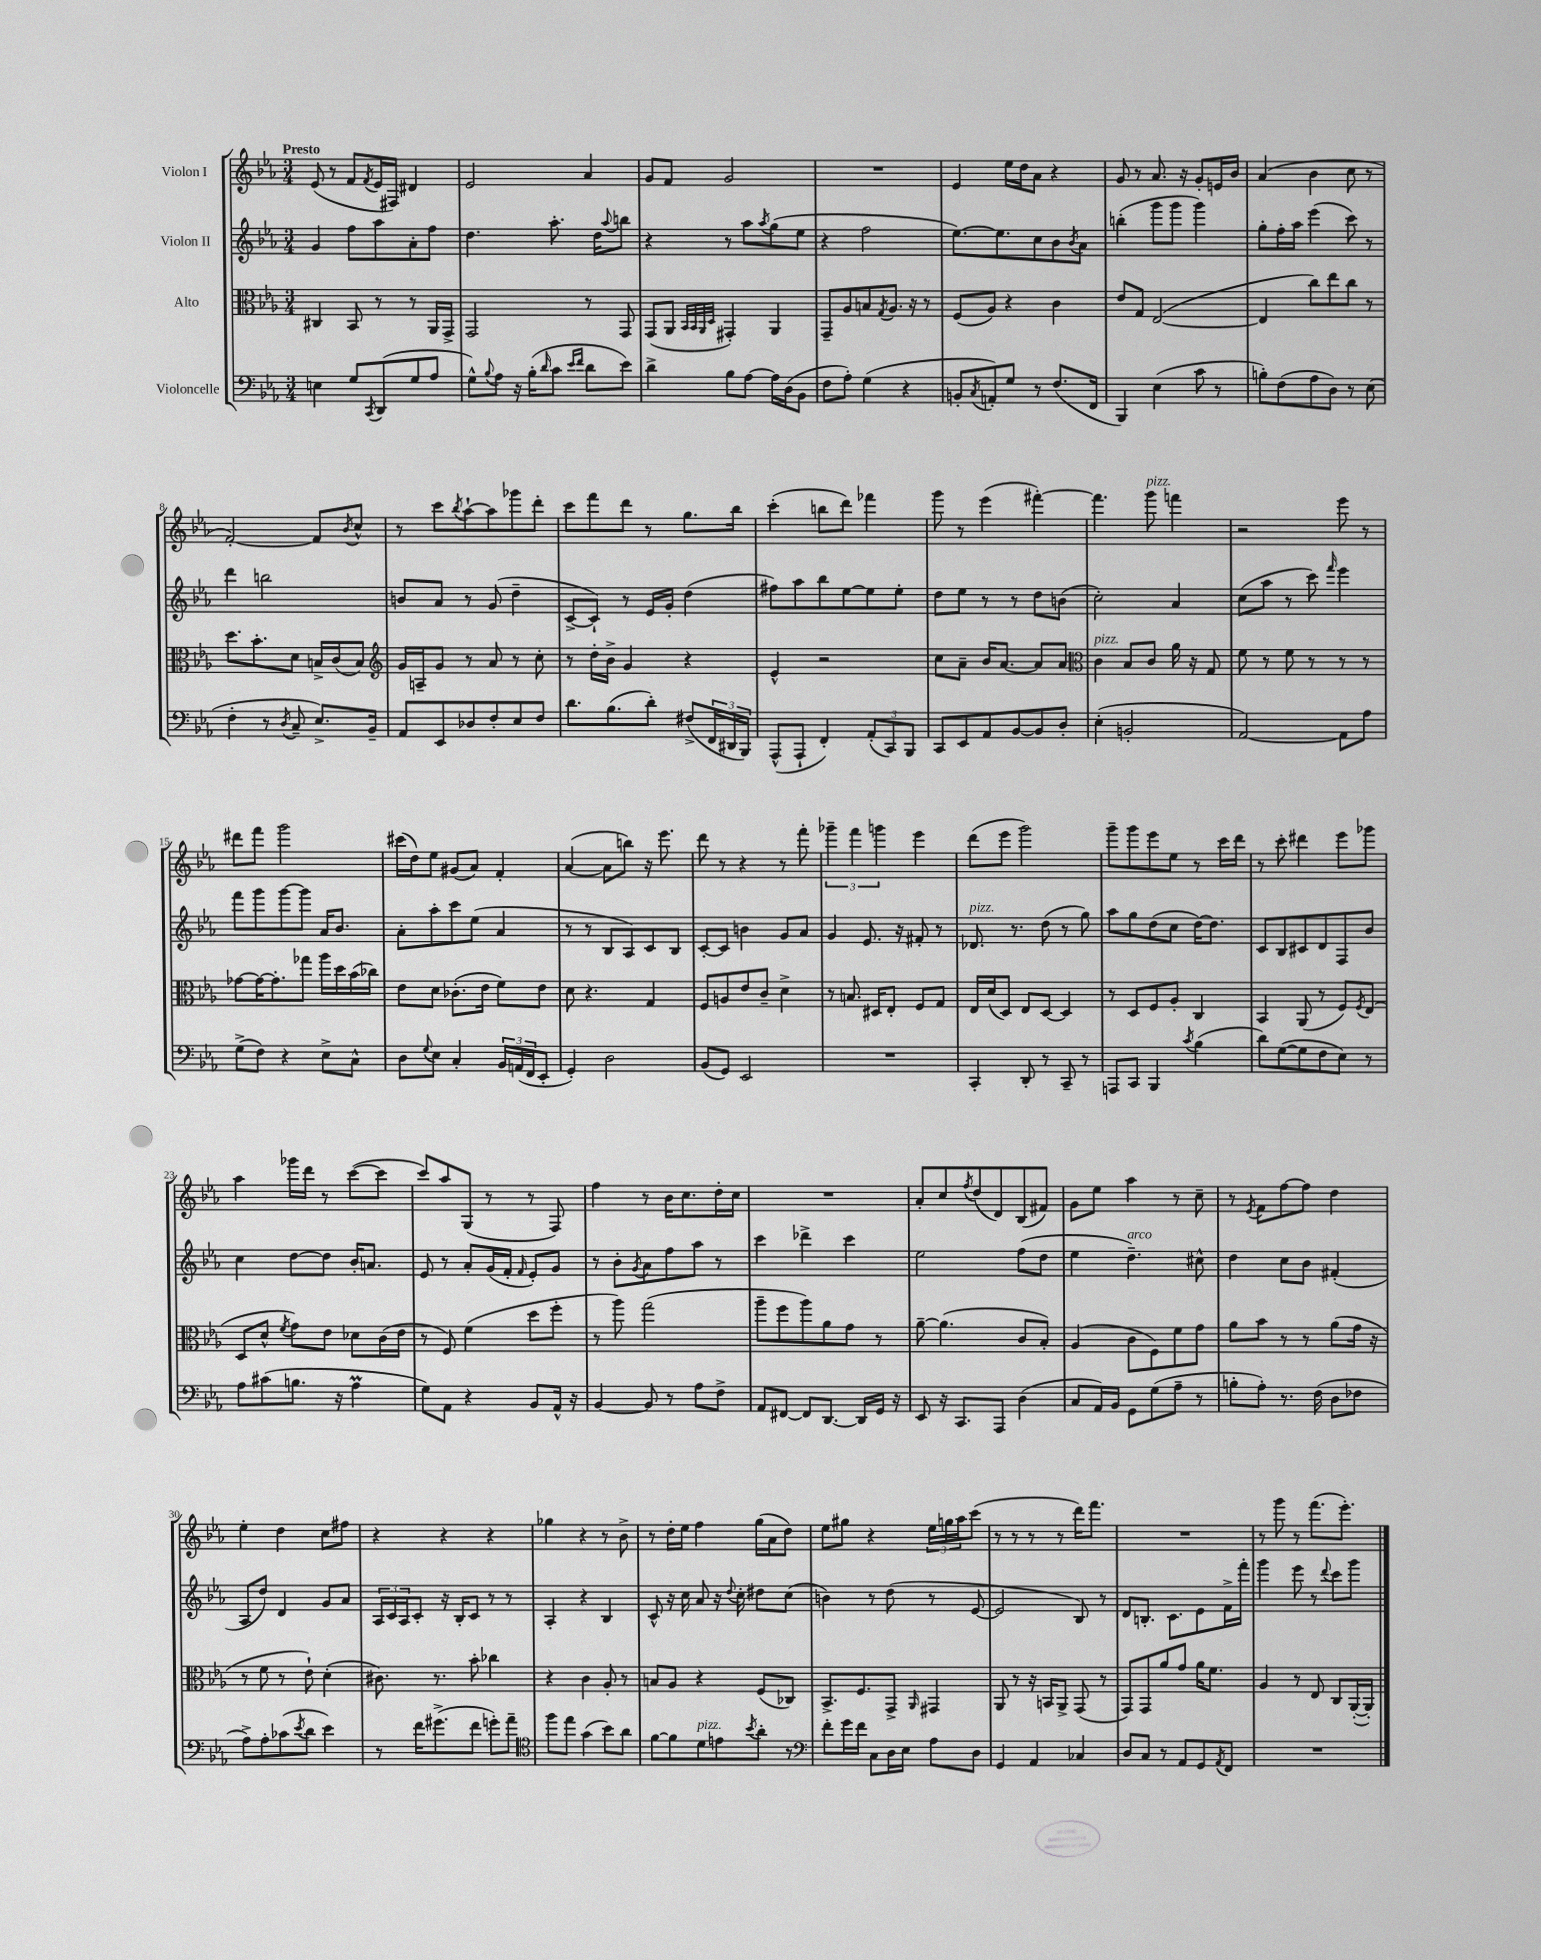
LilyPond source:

<<
\new StaffGroup <<
\new Staff = "s0" \with { instrumentName = "Violon I" } {
    \clef treble \key ees \major \numericTimeSignature \time 3/4 \tempo "Presto"
    ees'8( r8 f'8 \acciaccatura { f'8 } ees'16 fis16) dis'4 |
    ees'2 aes'4 |
    g'8 f'8 g'2 |
    R2. |
    ees'4 ees''16 d''16 aes'8 r4 |
    g'8 r8 aes'8. r16 g'8-. e'16 bes'16 |
    aes'4( bes'4 c''8 r8 |
    f'2~-.) f'8 \acciaccatura { bes'8 } c''8-^ |
    r8 c'''8 \acciaccatura { bes''8 } aes''8~-! aes''8 ges'''8 d'''8-. |
    c'''8 f'''8 d'''8 r8 g''8. bes''16 |
    c'''4-.( b''8 d'''8) fes'''4 |
    g'''8 r8 ees'''4( fis'''4~-.) |
    fis'''4. g'''8^\markup { \italic "pizz." } f'''4 |
    r2 ees'''8 r8 |
    dis'''8 f'''8 g'''2 |
    cis'''16( d''16) ees''8 gis'8( aes'8) f'4-. |
    aes'4~( aes'8 b''8) r16 ees'''8. |
    d'''8 r8 r4 r8 f'''8-. |
    \tuplet 3/2 { ges'''4-- f'''4 g'''4 } ees'''4 |
    d'''8( ees'''8 g'''2) |
    g'''8-- g'''8 ees'''8 ees''8 r8 c'''16 d'''16 |
    r8 c'''8-. dis'''4 ees'''8 ges'''8 |
    aes''4 ges'''16 d'''16 r8 c'''8~( c'''8 |
    c'''8) aes''8 g8( r8 r8 f8) |
    f''4 r8 bes'16 c''8. d''16-. c''16 |
    R2. |
    aes'8-. c''8 \acciaccatura { f''8 } d''8( d'8) bes8( fis'8) |
    g'8 ees''8 aes''4 r8 c''8-- |
    r8 \acciaccatura { ees'8 } f'8 f''8~ f''8 d''4 |
    ees''4-. d''4 c''8 fis''8 |
    r4 r4 r4 |
    ges''4 r4 r8 bes'8-> |
    r8 d''16-. ees''16 f''4 g''16( aes'16 d''8) |
    ees''8 gis''8 r4 \tuplet 3/2 { ees''16 g''16 aes''16 } c'''8( |
    r8 r8 r8 r8 d'''16) f'''8. |
    R2. |
    r8 g'''8 r8 f'''8.( ees'''8.-.) \bar "|." |
}
\new Staff = "s1" \with { instrumentName = "Violon II" } {
    \clef treble \key ees \major \numericTimeSignature \time 3/4
    g'4 f''8 aes''8 aes'8-. f''8 |
    d''4. aes''8.-. d''16 \appoggiatura { aes''8 } b''8 |
    r4 r8 aes''8 \acciaccatura { aes''8 } g''8( ees''8 |
    r4 f''2 |
    ees''8.~) ees''8. c''8 bes'8 \acciaccatura { bes'8 } aes'8 |
    b''4-.( g'''8 g'''8 g'''4) |
    g''8-. f''16-. aes''16 ees'''4( c'''8) r8 |
    d'''4 b''2 |
    b'8 aes'8 r8 g'8( d''4-- |
    c'8~-> c'8-!) r8 ees'16 g'16-. d''4( |
    fis''8) aes''8 bes''8 ees''8~ ees''8 ees''8-. |
    d''8 ees''8 r8 r8 d''8 b'8( |
    c''2-.) aes'4 |
    c''8( aes''8 r8 c'''8) \grace { f'''16 } ees'''4 |
    f'''8 g'''8 g'''8~ g'''8 aes'16 bes'8. |
    aes'8-. aes''8-. c'''8 ees''8( aes'4 |
    r8 r8 bes8 aes8) c'8 bes8 |
    c'8~-. c'8 b'4 g'8 aes'8 |
    g'4 ees'8. r16 fis'8-. r8 |
    des'8.^\markup { \italic "pizz." } r8. d''8( r8 g''8) |
    aes''8 g''8 d''8( c''8 d''16~) d''8. |
    c'8 bes8 cis'8 d'8 f8 bes'8 |
    c''4 d''8~ d''8 bes'16-. a'8. |
    ees'8 r8 aes'8-. g'16( f'16-. \grace { f'16 } ees'8-.) g'8 |
    r8 bes'8-. \acciaccatura { g'8 } aes'8 f''8 aes''8 r8 |
    c'''4 des'''4-> c'''4 |
    ees''2 f''8( d''8 |
    ees''4 d''4.--^\markup { \italic "arco" }) cis''8-^ |
    d''4 c''8 bes'8 fis'4-.( |
    aes8 d''8) d'4 g'8 aes'8 |
    \tuplet 3/2 { aes16 c'16 aes16 } c'8-. r16 bes16-. c'8 r8 r8 |
    aes4-. r4 bes4 |
    c'8-^ r16 c''16 aes'8 r16 \appoggiatura { d''8 } c''16-. dis''8 c''8( |
    b'4) r8 d''8( r8 ees'8~ |
    ees'2 bes8) r8 |
    d'8 b8.-. c'8. ees'8 f'16-> f'''16-. |
    g'''4 ees'''8 r8 \appoggiatura { d'''8 } c'''8 g'''8 \bar "|." |
}
\new Staff = "s2" \with { instrumentName = "Alto" } {
    \clef alto \key ees \major \numericTimeSignature \time 3/4
    cis4 bes,8 r8 r8 aes,16 g,16-> |
    g,2 r8 g,8 |
    g,8( aes,8 \grace { bes,32 bes,32 aes,32 d32 } gis,4-.) aes,4 |
    g,8-- aes8 b8 \acciaccatura { g8 } aes8. r16 r8 |
    f8( aes8) r4 c'4 |
    ees'8 g8 ees2~( |
    ees4 c''8) ees''8 c''8 r8 |
    d''8. bes'8.-. d'8 b16-> c'16( b8) |
    \clef treble g'16 a16-- g'8 r8 aes'8 r8 c''8-. |
    r8 d''16-. bes'16-> g'4 r4 |
    ees'4-^ r2 |
    c''8 aes'8-- bes'16 aes'8.~ aes'8 aes'8 |
    \clef alto c'4^\markup { \italic "pizz." } bes8 c'8 aes'16 r16 g8 |
    f'8 r8 f'8 r8 r8 r8 |
    ges'8~ ges'16~ ges'8.-. ges''8 aes''16 d''16 bes'16( ces''16) |
    ees'8 d'8 ces'8.-.( ees'16 f'8) ees'8 |
    d'8 r4. g4 |
    f8 a8 ees'8 c'8-- d'4-> |
    r8 b8. dis16 ees8-. f8 g8 |
    ees16 d'16( d8) ees8 d8~ d4 |
    r8 d8 f8 aes8-. c4 |
    bes,4 aes,8( r8 f8) \acciaccatura { f8 } ees8( |
    d8 d'8-^ \acciaccatura { f'8 } g'8) ees'8 des'8 c'16( ees'16 |
    r8 f8) f'4( d''8 f''8-. |
    r8 aes''8) g''2( |
    aes''8-- f''8 aes''8) aes'8 g'8 r8 |
    aes'8~-- aes'4.( c'8 bes8-.) |
    aes4( c'8 f8) f'8 g'8 |
    aes'8 bes'8 r8 r8 aes'8( g'16 r16 |
    r8 f'8 r8 ees'8-!) d'4-.( |
    cis'8.) r8. bes'8-. ces''4 |
    r4 c'4 aes8-. r8 |
    b8 aes8 r4 f8( ces8) |
    bes,8.-> f8. g,8-> \grace { aes,16 } gis,4 |
    aes,8 r8 r16 b,16 aes,8-> g,8( r8 |
    g,8) g,8 aes'8 g'8 aes'16 f'8. |
    aes4 r8 ees8 c8 aes,16~-.( aes,16-.) \bar "|." |
}
\new Staff = "s3" \with { instrumentName = "Violoncelle" } {
    \clef bass \key ees \major \numericTimeSignature \time 3/4
    e4 g8 \acciaccatura { c,8 } d,8( g8 aes8 |
    g8-^) \appoggiatura { bes8 } aes8 r16 bes16-.( \grace { d'16 } c'8 \grace { ees'16 f'16 } d'8 ees'8) |
    d'4-> bes8 aes8~ aes16 d16( bes,8 |
    f8 aes8-.) g4( r4 |
    b,8-. \acciaccatura { c8 } a,8-.) g8 r8 f8.( f,16 |
    bes,,4) ees4( c'8 r8 |
    b8-.) f8( aes8 d8) r8 ees8( |
    f4-. r8 \acciaccatura { d8 } c8-- ees8.->) bes,16-- |
    aes,8 ees,8 des8 f8-. ees8 f8 |
    d'8. bes8.( d'8-.) fis8->( \tuplet 3/2 { f,16 dis,16 bes,,16) } |
    aes,,8-^( aes,,8-! f,4-.) \tuplet 3/2 { aes,8-.( c,8) bes,,8 } |
    c,8 ees,8 aes,8 bes,8~ bes,8 d8-. |
    ees4-.( b,2-. |
    aes,2~) aes,8 aes8 |
    g8->( f8) r4 ees8-> c8-^ |
    d8 \appoggiatura { g8 } ees8 c4-. \tuplet 3/2 { bes,16 a,16( f,16 } ees,8-. |
    g,4-.) d2 |
    bes,8( g,8) ees,2 |
    R2. |
    c,4-. d,8-. r8 c,8-- r8 |
    a,,8 c,8 bes,,4 \acciaccatura { c'8 } bes4( |
    d'8) g8~( g8 f8 ees8) r8 |
    aes8 cis'8( b8. r16 aes4\prall |
    g8) aes,8 r4 bes,8 aes,16-^ r16 |
    bes,4~ bes,8 r8 aes8 f8-> |
    aes,8 fis,8~ fis,8 d,8.~ d,16 g,16 r16 |
    ees,8 r16 c,8. aes,,8 d4( |
    c8 aes,16) bes,16 g,8 g8( aes8-- r8 |
    b8-. aes8-.) r8. f16( d8 fes8 |
    aes8->) aes8-. ces'8( \acciaccatura { ees'8 } d'8 ees'4) |
    r8 f'16 gis'8.->( f'8 g'8-.) aes'8-- |
    \clef tenor f''8 ees''8 g'4( bes'8) aes'8 |
    f'8~ f'8 d'8^\markup { \italic "pizz." } e'8 \acciaccatura { bes'8 } aes'8-. r8 |
    \clef bass f'8-. g'16 f'16 c8 d16 ees16 aes8 d8 |
    g,4 aes,4 ces4 |
    d8 c8 r8 aes,8 g,8 \acciaccatura { aes,8 } f,8 |
    R2. \bar "|." |
}
>>
>>
